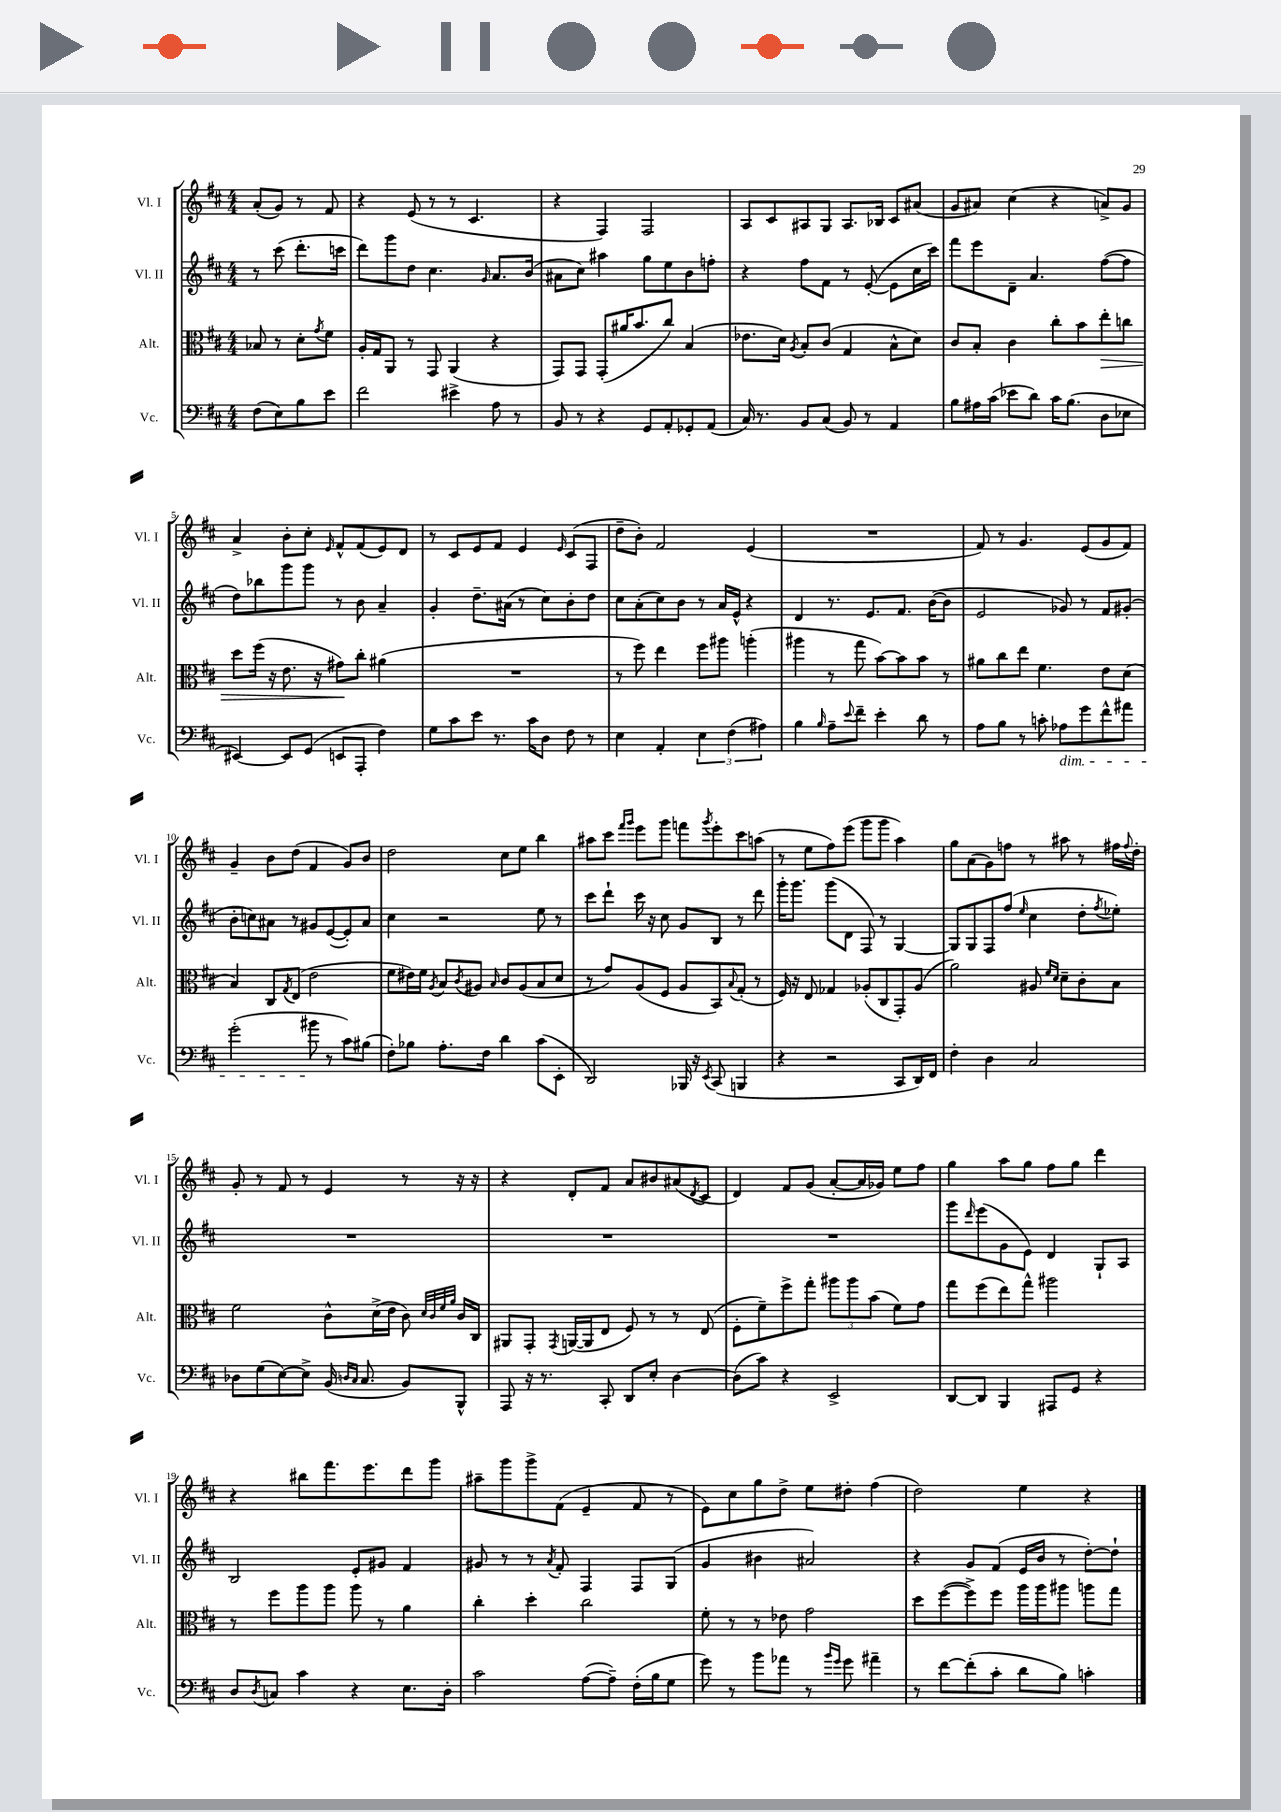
<<
\new StaffGroup <<
\new Staff = "s0" \with { instrumentName = "Vl. I" shortInstrumentName = "Vl. I" } {
    \clef treble \key d \major \numericTimeSignature \time 4/4 \partial 2
    a'8-.( g'8) r8 fis'8 |
    r4 e'8( r8 r8 cis'4. |
    r4 fis4) fis2 |
    a8 cis'8 ais8 g8 ais8. bes16 cis'8 ais'8( |
    g'8 ais'8) cis''4( r4 a'8->) g'8 |
    a'4-> b'8-. cis''8-. \grace { e'16 } fis'8-^ fis'8( e'8) d'8 |
    r8 cis'8 e'8 fis'8 e'4 \grace { e'16 } cis'8( fis8 |
    d''8-- b'8-.) fis'2 e'4( |
    R1 |
    fis'8) r8 g'4. e'8( g'8 fis'8) |
    g'4-- b'8 d''8( fis'4 g'8) b'8 |
    d''2 cis''8 e''8 b''4 |
    ais''8 cis'''8 \grace { fis'''16 g'''16 } e'''8 g'''8 f'''8 \acciaccatura { g'''8 } e'''8-. cis'''8 a''8( |
    r8 e''8 fis''8) e'''8( g'''8 g'''8 a''4) |
    g''8 a'8( g'8) f''8 r8 ais''8 r8 fis''16 \appoggiatura { fis''8 } d''16-. |
    g'8-. r8 fis'8 r8 e'4 r8 r16 r16 |
    r4 d'8-. fis'8 a'8 bis'8 ais'8( \acciaccatura { d'8 } cis'8 |
    d'4) fis'8 g'8( a'8~-. a'16 ges'16) e''8 fis''8 |
    g''4 a''8 g''8 fis''8 g''8 d'''4 |
    r4 bis''8 fis'''8. e'''8. d'''8 g'''8 |
    ais''8-- g'''8 g'''8-> fis'8( e'4-- fis'8 r8 |
    e'8) cis''8 g''8 d''8-> e''8 dis''8-. fis''4( |
    d''2) e''4 r4 \bar "|." |
}
\new Staff = "s1" \with { instrumentName = "Vl. II" shortInstrumentName = "Vl. II" } {
    \clef treble \key d \major \numericTimeSignature \time 4/4 \partial 2
    r8 cis'''8( d'''8.-. c'''16 |
    d'''8) g'''8 d''8 cis''4. \grace { g'16 } a'8. b'16( |
    ais'8 cis''8) ais''4 g''8 e''8 b'8 f''8-. |
    r4 fis''8 fis'8 r8 e'8~-.( e'8 cis''16 cis'''16) |
    fis'''8 e'''8 d'8-- a'4. fis''8~( fis''8 |
    d''8) bes''8 g'''8 g'''8 r8 b'8 a'4-- |
    g'4-. d''8.-- ais'16( r8 cis''8) b'8-. d''8 |
    cis''8 a'8-.( cis''8) b'8 r8 a'16 e'16-^ r4 |
    d'4 r8. e'8. fis'8. b'16~( b'8 |
    e'2 ges'8) r8 fis'8 gis'8-.( |
    b'8-. c''8) ais'8 r8 gis'8 e'8~( e'8-.) ais'8 |
    cis''4 r2 e''8 r8 |
    cis'''8 d'''8-! cis'''16 r16 cis''8 g'8 b8 r8 d'''8 |
    g'''16-. g'''8. g'''8( d'8 fis8) r8 g4~ |
    g8 g8 fis8 fis''8( \grace { e''16 } cis''4 d''8-. \acciaccatura { fis''8 } ees''8-.) |
    R1 |
    R1 |
    R1 |
    g'''8 \grace { d'''16 } e'''8( g'8 e'8) d'4 g8-! a8 |
    b2 e'8-. gis'8 fis'4 |
    gis'8 r8 r8 \acciaccatura { a'8 } fis'8-. fis4 fis8 g8( |
    g'4 bis'4 ais'2) |
    r4 g'8 fis'8( e'16 b'16 r8 d''8~-.) d''8-! \bar "|." |
}
\new Staff = "s2" \with { instrumentName = "Alt." shortInstrumentName = "Alt." } {
    \clef alto \key d \major \numericTimeSignature \time 4/4 \partial 2
    bes8 r8 d'8-. \acciaccatura { g'8 } fis'8 |
    a16-. g16 a,8 r8 g,8 a,4( r4 |
    g,8) g,8 g,8-.( ais'16 b'8. cis''8) b4( |
    ees'8. d'16) \acciaccatura { a8 } b8-. cis'8( g4 b8-^ d'8) |
    cis'8 b8-. cis'4 cis''8-. b'8 e''8-.\> c''8 |
    d''8 fis''16( r16 e'8. r16 gis'8\!) cis''8-. ais'4( |
    R1 |
    r8 fis''8) e''4 fis''8 ais''8 a''4-.( |
    ais''4 r8 g''8 b'8~) b'8 b'8 r8 |
    ais'8 cis''8 e''8 fis'4. e'8 d'8( |
    b4) cis8 \acciaccatura { g8 } e8( e'2 |
    fis'8 eis'16) fis'16 \acciaccatura { a8 } b8 \acciaccatura { cis'8 } ais8 \grace { b16 } cis'8 ais8( b8 d'8 |
    r8 g'8) a8( fis8 a8 b,8) \appoggiatura { b8 } g8-.( r8 |
    fis16) r16 e8 ges4 aes8-.( cis8 g,8-.) aes8( |
    a'2) ais8 \grace { fis'16 d'16 } d'8-- cis'8-. b8 |
    fis'2 cis'8-^ d'16->( e'16 cis'8) \grace { d'32 cis'32 fis'32 a'32 } cis'16 cis16 |
    ais,8 g,8-. \acciaccatura { g,8 } a,16~( a,16 e8 fis8) r8 r8 e8( |
    fis8-. fis'8--) fis''8-> g''8-. \tuplet 3/2 { ais''8 ais''8 b'8( } fis'8) g'8 |
    g''8 fis''8( e''8) g''8-^ ais''2 |
    r8 fis''8 a''8 a''8 a''8 r8 a'4 |
    cis''4-. d''4-. cis''2 |
    fis'8-. r8 r8 ees'8 g'2 |
    d''8 fis''8~( fis''8->) fis''8 a''16 a''16 ais''8 a''8 g''8 \bar "|." |
}
\new Staff = "s3" \with { instrumentName = "Vc." shortInstrumentName = "Vc." } {
    \clef bass \key d \major \numericTimeSignature \time 4/4 \partial 2
    fis8( e8) b8 e'8 |
    fis'2 eis'4-> a8 r8 |
    b,8 r8 r4 g,8 a,8-. ges,8-. a,8( |
    cis16) r8. b,8 cis8( b,8) r8 a,4 |
    b8 ais16 cis'16( ees'8 d'8) cis'16 b8.( d8 ees8 |
    eis,4~) eis,8 g,8( e,8 a,,8-. fis4) |
    g8 cis'8 e'8 r8. cis'16 d8 fis8 r8 |
    e4 a,4-. \tuplet 3/2 { e4 fis4( ais4) } |
    b4 \grace { b16 } a8-- \appoggiatura { e'8 } fis'8-- e'4-. d'8 r8 |
    a8 b8 r8 c'8-. aes8\dim g'8 fis'8-^ ais'8 |
    g'2-.( bis'8\! r8 cis'8) bis8( |
    fis8-.) bes8 a8.-. fis16 d'4 cis'8( e,8-. |
    d,2) bes,,16 r16 \acciaccatura { e,8 } cis,8( b,,4 |
    r4 r2 cis,8 d,16) fis,16 |
    fis4-. d4 cis2 |
    des8 g8( e8~) e8-> b,16( \grace { d16 cis16 } cis8. b,8) b,,8-^ |
    a,,8 r16 r8. cis,8-. d,8 e8-. d4~ |
    d8( cis'8) r4 e,2-> |
    d,8~ d,8 b,,4 ais,,8 g,8 r4 |
    d8 \acciaccatura { d8 } c8 cis'4 r4 e8. d16-. |
    cis'2 a8~( a8--) fis16-.( b16 g8 |
    g'8) r8 b'8 aes'8 r8 \grace { b'16 g'16 } g'8 ais'4-- |
    r8 fis'8~ fis'8-.( cis'8-. d'8 b8) c'4-. \bar "|." |
}
>>
>>
